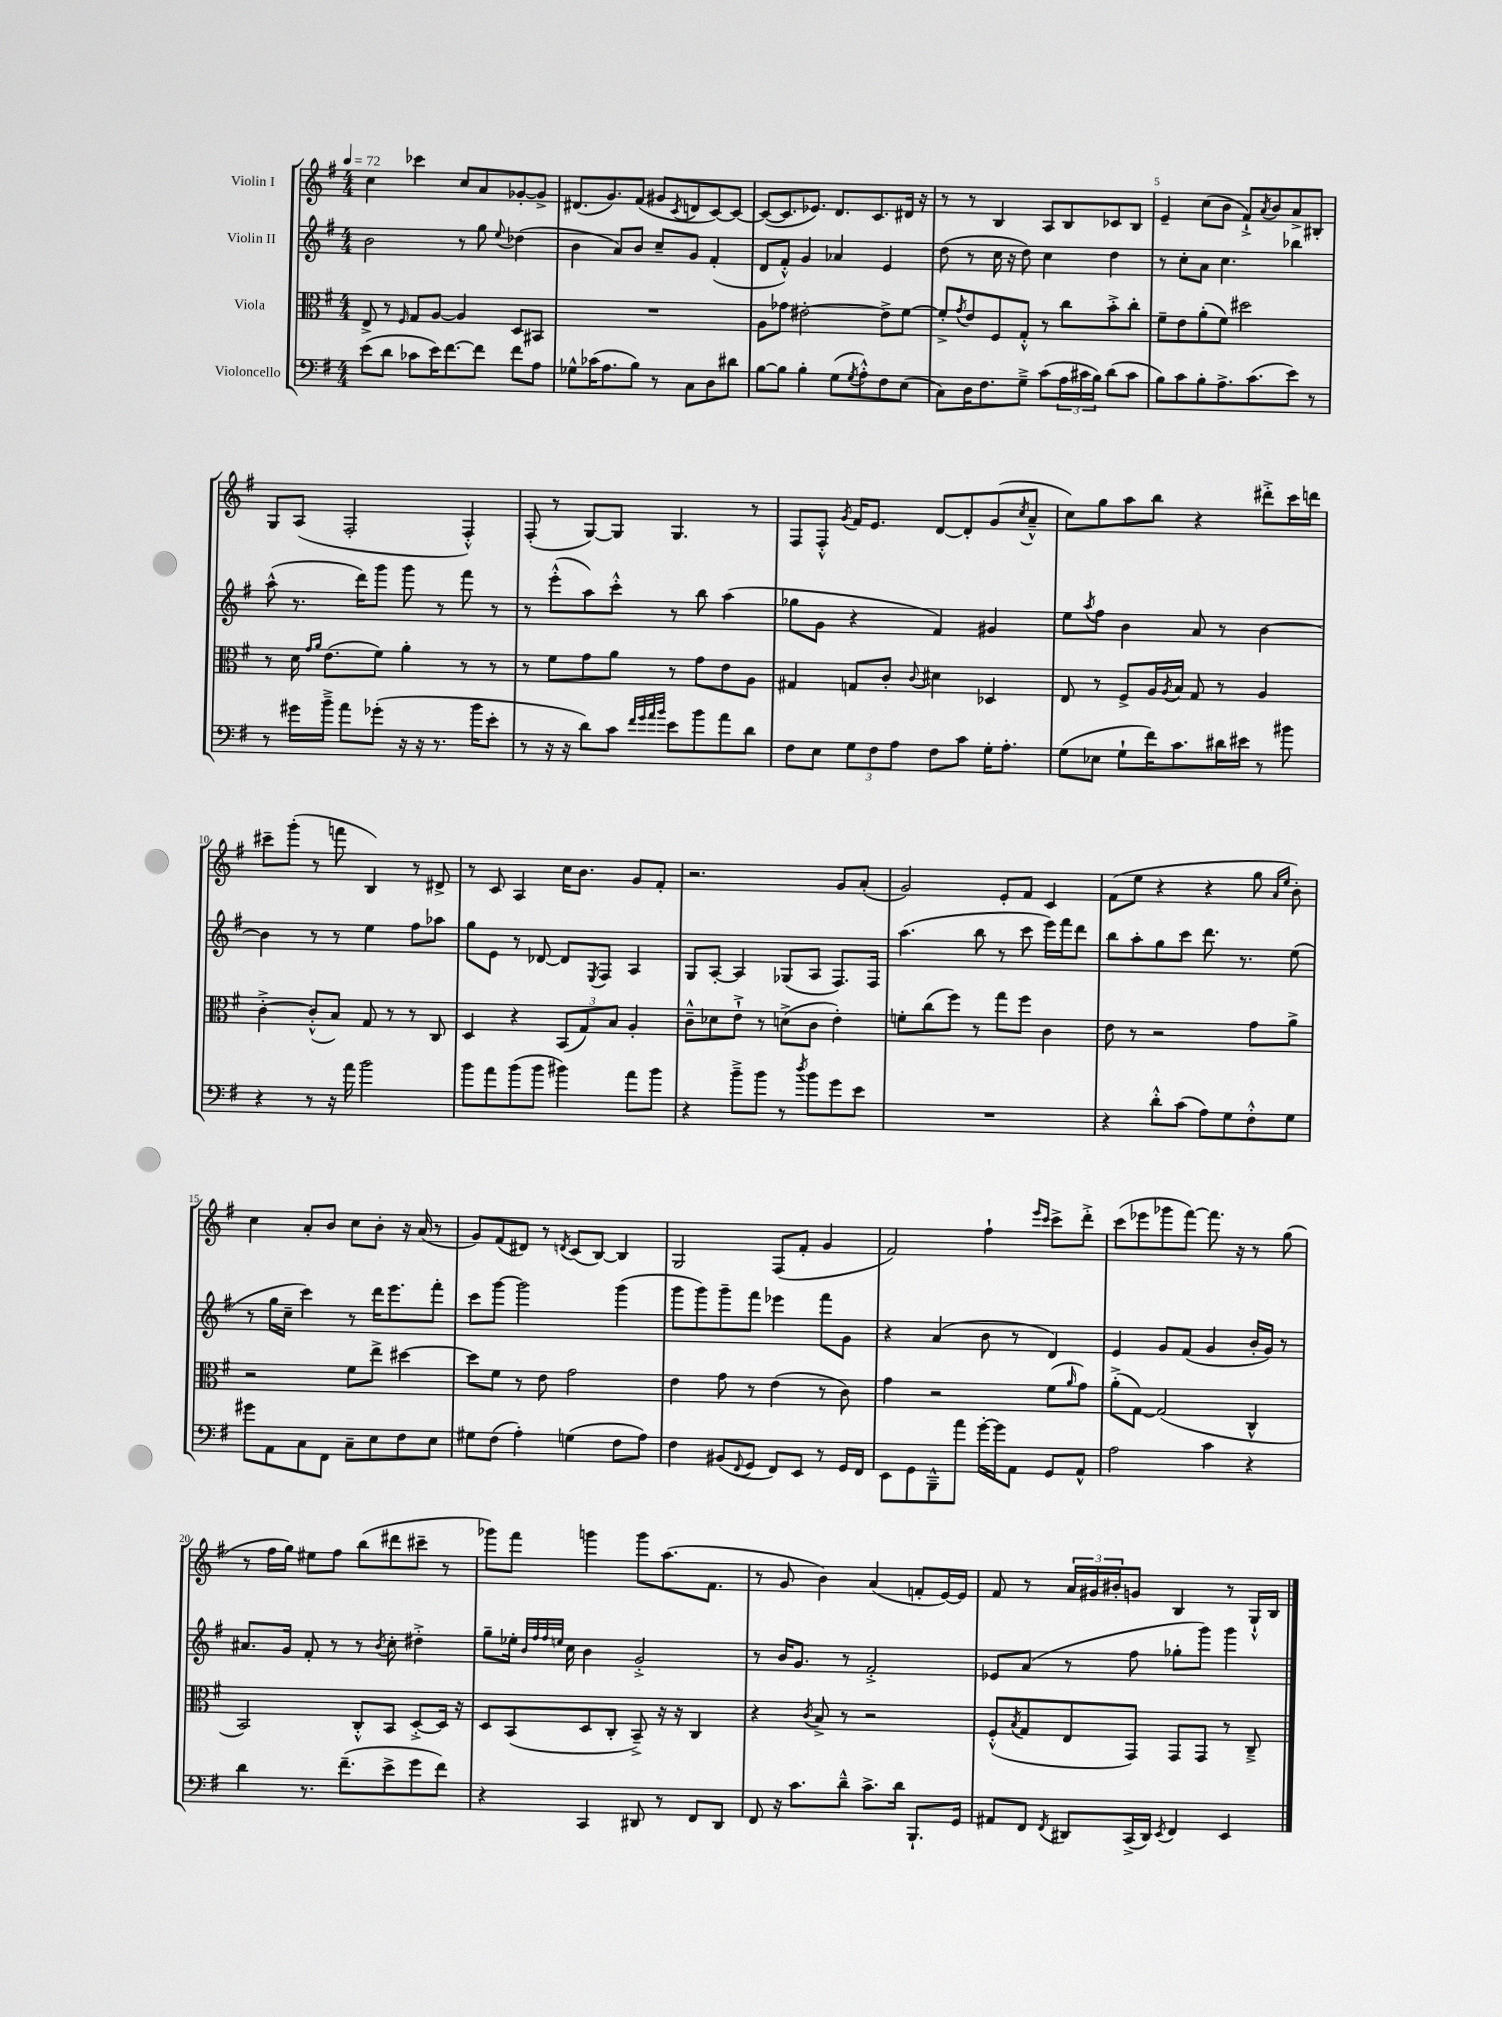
<<
\new StaffGroup <<
\new Staff = "s0" \with { instrumentName = "Violin I" } {
    \clef treble \key g \major \numericTimeSignature \time 4/4 \tempo 4 = 72
    c''4 ces'''4 c''8 a'8 ges'8~-. ges'8-> |
    dis'8.( g'8.) fis'8( gis'8 \acciaccatura { c'8 } d'8 c'8~) c'8~ |
    c'8~( c'8. ees'8.) d'8. c'8. dis'16 r16 |
    r8 r8 b4 a8 b8 ces'8 b8 |
    e'4-- c''8( b'8 fis'8-!->) \acciaccatura { a'8 } b'8 a'8-> bis8-. |
    g8 a8( fis2-. fis4-.-^) |
    fis8-.( r8 g8~) g8 g4. r8 |
    fis8 fis8-.-^ \acciaccatura { g'8 } fis'16 e'8. d'8~ d'8-. g'8( \acciaccatura { c''8 } a'8---^ |
    c''8) g''8 a''8 b''8 r4 dis'''8-.-> c'''16 d'''16 |
    cis'''8-- g'''8-.( r8 f'''8 b4) r8 dis'8-> |
    r8 c'8 a4 c''16 b'8. g'8 fis'8-. |
    r2. g'8 a'8-.( |
    g'2) e'8-. fis'8 c'4 |
    fis'8( e''8 r4 r4 g''8 \grace { a'16 e''16 } b'8-.) |
    c''4 a'8-. b'8 c''8 b'8-. r16 a'16( r8 |
    g'8) fis'8( dis'8) r8 \acciaccatura { d'8 } c'8( b8~) b4 |
    g2 fis8( fis'8-. g'4 |
    fis'2) fis''4-! \grace { e'''16 c'''16 } c'''8-> d'''8-.-> |
    c'''8( ees'''8 ges'''8 fis'''8~) fis'''8. r16 r8 g''8( |
    r8 fis''16 g''16) eis''8 fis''8 b''8( dis'''8 cis'''8-- r8 |
    ges'''8) fis'''8 g'''4 g'''8 a''8.( fis'8. |
    r8 g'8 b'4) a'4( f'8-. e'16~) e'16 |
    fis'8 r8 \tuplet 3/2 { a'16 gis'16 bis'16-. } g'8 b4 r8 g16-!-^ b16 \bar "|." |
}
\new Staff = "s1" \with { instrumentName = "Violin II" } {
    \clef treble \key g \major \numericTimeSignature \time 4/4
    b'2 r8 g''8 \appoggiatura { e''8 } des''4( |
    b'4 a'8) b'8 c''8-- g'8 fis'4-.( |
    d'8 fis'8-.-^) g'4 aes'4 e'4 |
    d''8( r8 c''16 r16 d''8) c''4 d''4 |
    r8 c''8-. a'8 c''4. bes''4 |
    a''8-^( r8. d'''16) g'''8 g'''8 r8 fis'''8 r8 |
    r8 e'''8-.-^( a''8) c'''8-.-^ r8 b''8 a''4( |
    ges''8 g'8 r4 fis'4) gis'4 |
    e''8 \acciaccatura { a''8 } fis''8 b'4 a'8 r8 b'4~ |
    b'4 r8 r8 e''4 fis''8 aes''8 |
    g''8 e'8 r8 des'8~ des'8 \acciaccatura { e8 } fis8 a4 |
    g8 a8~-. a4 ges8( a8 fis8.) fis16 |
    a''4.( b''8 r8 c'''8 e'''16) fis'''16 d'''8 |
    b''8 a''8-. g''8 c'''8 d'''8. r8. e''8( |
    r8 g''16 c''16-- c'''4) r8 d'''16 e'''8. fis'''8-. |
    c'''8 g'''8~ g'''2 g'''4( |
    g'''8 g'''8) g'''8-- fis'''8 ees'''4 fis'''8 g'8 |
    r4 a'4( b'8 r8 d'4) |
    e'4 g'8 fis'8( g'4 b'16-. g'16) r8 |
    ais'8. g'16 fis'8-. r8 r8 \acciaccatura { b'8 } c''8-. dis''4-.-> |
    g''8-- ees''16-. \grace { b'32 fis''32 fis''32 e''32 } c''16 b'4 g'2-.-> |
    r8 b'16 g'8. r8 fis'2-.-> |
    ees'8 a'8( r8 fis''8 ges''8-. g'''8) g'''4 \bar "|." |
}
\new Staff = "s2" \with { instrumentName = "Viola" } {
    \clef alto \key g \major \numericTimeSignature \time 4/4
    e8-> r8 \grace { fis16 } g8 a8~ a4 d8 bis,8 |
    R1 |
    a8 ges'8 eis'2~-. eis'8-> fis'8~ |
    fis'8-.-> \acciaccatura { g'8 } e'8 fis8 g8-.-^ r8 c''8 b'8-.-> c''8-. |
    fis'8-- e'8 a'8-.( fis'8) dis''2 |
    r8 d'16 \grace { g'16 a'16 } e'8.( fis'8) a'4-. r8 r8 |
    r8 fis'8 g'8 a'8 r8 g'8 e'8 a8 |
    gis4 g8 c'8-. \appoggiatura { c'8 } dis'4 des4 |
    e8 r8 fis8-> a16 \acciaccatura { a8 } b16 g8 r8 a4 |
    c'4~-.-> c'8-.-^( b8) g8 r8 r8 c8 |
    d4 r4 \tuplet 3/2 { b,8( g8) b8 } a4-. |
    c'8---^ des'8 e'8-!-> r8 d'8->( c'8 e'4-.) |
    f'8-. c''8( fis''8) r8 g''8 fis''8 c'4 |
    e'8 r8 r2 g'8 a'8-> |
    r2 fis'8 e''8-> dis''4~ |
    dis''8 fis'8 r8 e'8 g'2 |
    e'4 g'8 r8 e'4( r8 c'8) |
    g'4 r2 fis'8( \grace { a'16 } g'8) |
    a'8-.->( g8~) g2( c4-^ |
    b,2) c8-.-^ b,8 d8~-.-> d16 r16 |
    d8 b,8( d8 c8-. b,8--->) r16 r16 c4 |
    r4 \acciaccatura { c'8 } b8-> r8 r2 |
    fis8-.-^( \acciaccatura { b8 } g8 e8 g,8) g,8 g,8 r8 c8---> \bar "|." |
}
\new Staff = "s3" \with { instrumentName = "Violoncello" } {
    \clef bass \key g \major \numericTimeSignature \time 4/4
    e'8( d'8 ces'8 e'16) fis'8.~ fis'8 fis'8 a8 |
    ges8-^ ces'16( a8. b8) r8 c8 d8 dis'8 |
    b8~ b8 b4-. g8( \acciaccatura { g8 } a8-.-^) fis8 e8( |
    c8) d16 fis8. g8---> c'8( \tuplet 3/2 { a16 cis'16 b16) } d'8( cis'8 |
    b8) c'8 b8-. a8.-> c'8.( e'8) r8 |
    r8 gis'16 b'16---> a'8 ges'8-.( r16 r16 r8. b'16 e'8-. |
    r8 r16 r16 d'8) c'8 \grace { fis'32 g'32 a'32 b'32 } e'8 b'8 a'8 d'8 |
    fis8 e8 \tuplet 3/2 { g8 fis8 a8 } fis8 c'8 g16-. a8.-. |
    g8( ees8 g8-! fis'16) c'8. dis'16 eis'16 r8 bis'8 |
    r4 r8 r16 a'16 b'2 |
    b'8 a'8 b'8( b'8 bis'4) a'8 bis'8 |
    r4 b'8---> b'8 r8 \acciaccatura { d''8 } b'8 g'8 e'8 |
    R1 |
    r4 d'8-.-^ c'8( a8) g8 fis8-.-^ g8 |
    gis'8 a,8 c8 fis,8 c8-- e8 fis8 e8 |
    gis8 fis8( a4-.) g4( fis8 a8) |
    fis4 bis,8( \appoggiatura { fis,8 } g,8 fis,8) e,8 r8 g,16 fis,16 |
    e,8 g,8 b,,8---^ a'8 g'16~-. g'16 a,8 g,8 a,8-^ |
    a2 c'4 r4 |
    d'4 r8. fis'8.--( e'8-> g'8 fis'8) |
    r4 c,4 dis,8 r8 fis,8 dis,8 |
    fis,8 r16 c'8. d'8---^ c'8.-> d'16 b,,8.-! g,16 |
    ais,8 fis,8 \acciaccatura { fis,8 } dis,8 c,16->( dis,16) \acciaccatura { e,8 } fis,4 e,4 \bar "|." |
}
>>
>>
\layout { \context { \Score \override BarNumber.break-visibility = ##(#f #t #t) barNumberVisibility = #(every-nth-bar-number-visible 5) } }
